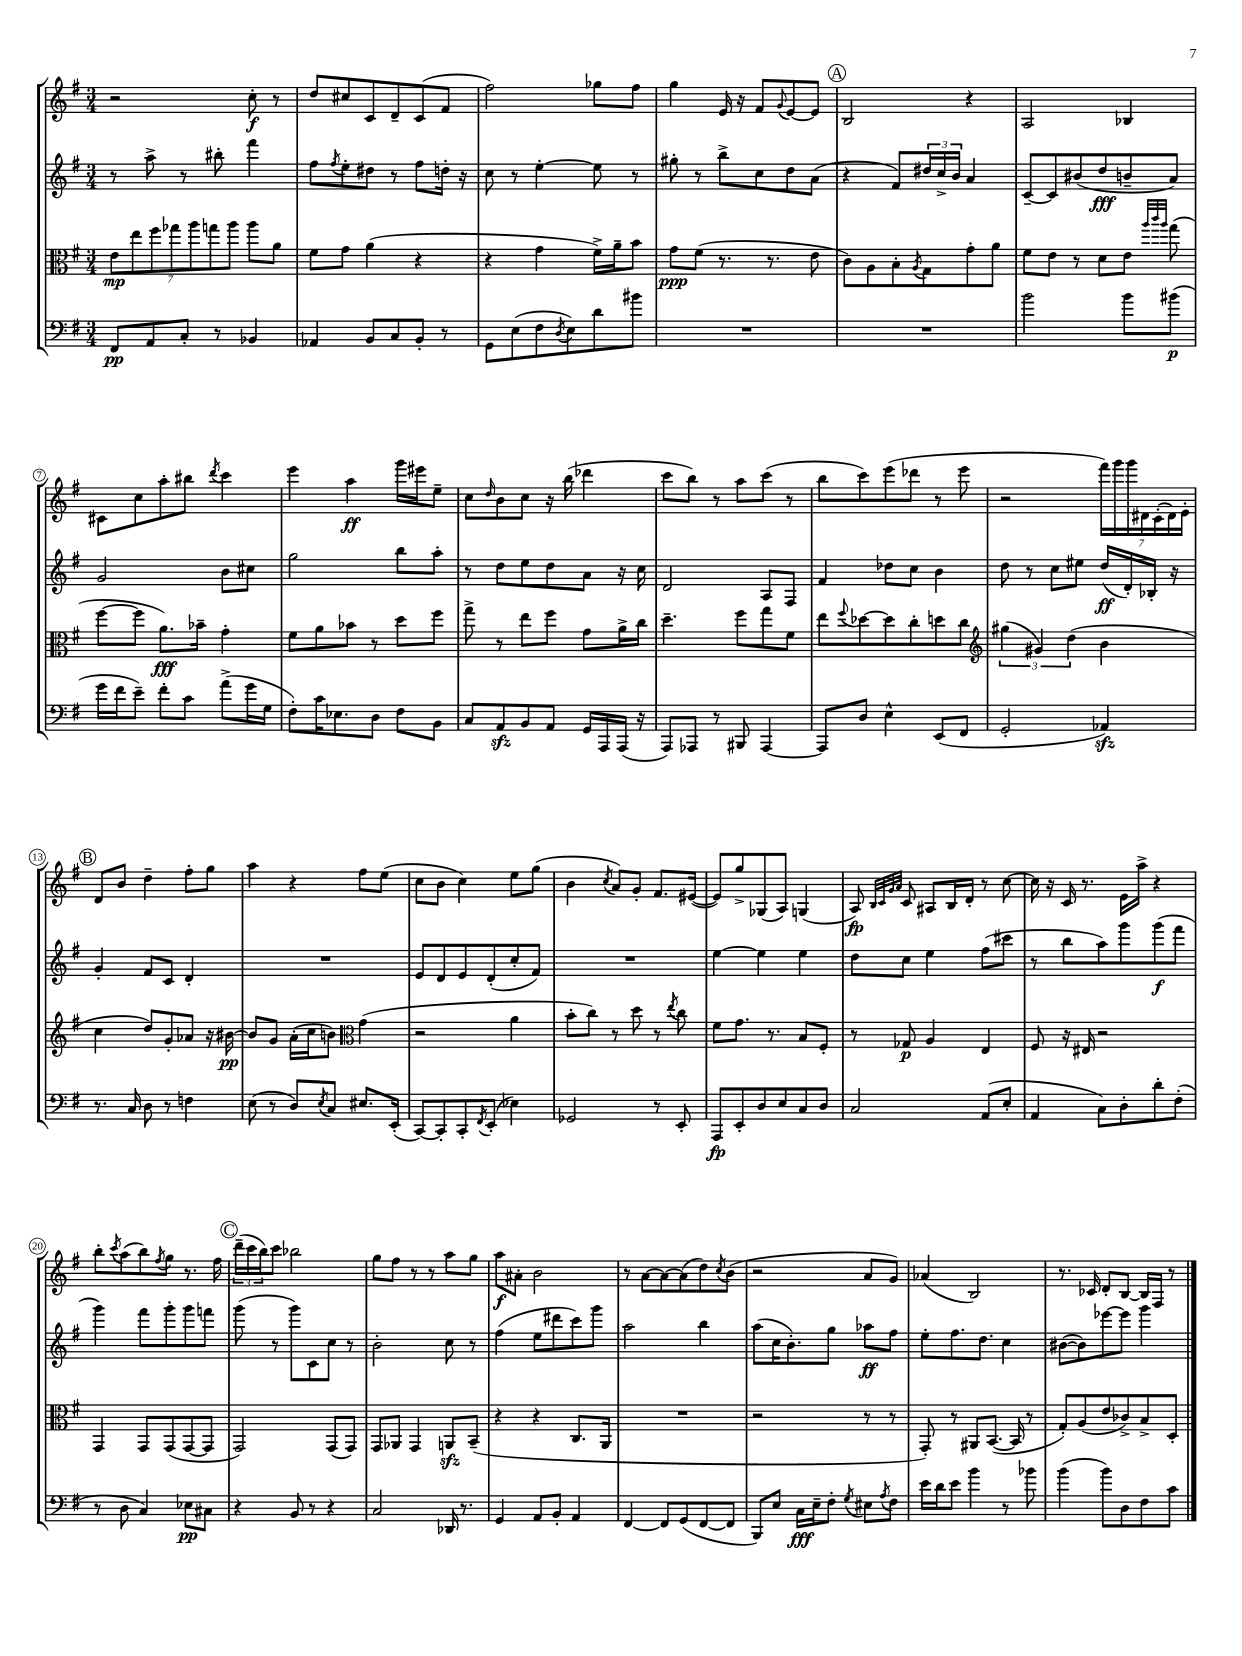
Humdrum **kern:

**kern	**dynam	**kern	**dynam	**kern	**dynam	**kern	**dynam
*part4	*part4	*part3	*part3	*part2	*part2	*part1	*part1
*staff4	*staff4	*staff3	*staff3	*staff2	*staff2	*staff1	*staff1
*clefF4	*	*clefC3	*	*clefG2	*	*clefG2	*
*k[f#]	*	*k[f#]	*	*k[f#]	*	*k[f#]	*
*M3/4	*	*M3/4	*	*M3/4	*	*M3/4	*
=1	=1	=1	=1	=1	=1	=1	=1
8FF#/L	pp	14e\L	mp	8r	.	2r	.
.	.	14ee\	.	.	.	.	.
8AA/	.	.	.	8aa^\	.	.	.
.	.	14ff#\	.	.	.	.	.
.	.	14gg-X\	.	.	.	.	.
8C'/J	.	.	.	8r	.	.	.
.	.	14aa\	.	.	.	.	.
.	.	14ggn\	.	.	.	.	.
8r	.	.	.	8bb#X'\	.	.	.
.	.	14aa\J	.	.	.	.	.
4BB-X/	.	8aa\L	.	4fff#\	.	8cc'\	f
.	.	8a\J	.	.	.	8r	.
=2	=2	=2	=2	=2	=2	=2	=2
4AA-X/	.	8f#\L	.	8ff#\L	.	8dd/L	.
.	.	.	.	8qff#/	.	.	.
.	.	8g\J	.	8ee'\	.	8cc#X/	.
8BB/L	.	(4a\	.	8dd#X\J	.	8c/	.
8C/	.	.	.	8r	.	8d~/	.
8BB'/J	.	4r	.	8ff#\L	.	(8c/	.
8r	.	.	.	16ddn'\Jk	.	8f#/J	.
.	.	.	.	16r	.	.	.
=3	=3	=3	=3	=3	=3	=3	=3
8GG\L	.	4r	.	8cc\	.	2ff#\)	.
(8E\	.	.	.	8r	.	.	.
8F#\	.	4g\	.	[4ee'\	.	.	.
8qD/	.	.	.	.	.	.	.
8E\)	.	.	.	.	.	.	.
8d\	.	16f#^\LL)	.	8ee\]	.	8gg-X\L	.
.	.	16a~\J	.	.	.	.	.
8b#X\J	.	8b\J	.	8r	.	8ff#\J	.
=4	=4	=4	=4	=4	=4	=4	=4
2.r	.	8g\L	ppp	8gg#X'\	.	4gg\	.
.	.	(8f#\J	.	8r	.	.	.
.	.	8.r	.	8bb^\L	.	16e/	.
.	.	.	.	.	.	16r	.
.	.	.	.	8cc\	.	8f#/L	.
.	.	8.r	.	.	.	.	.
.	.	.	.	.	.	8qqg/	.
.	.	.	.	8dd\	.	[8e/	.
.	.	8e\	.	(8a\J	.	8e/J]	.
!!LO:REH:place=s1:t=A
=5	=5	=5	=5	=5	=5	=5	=5
2.r	.	8c\L)	.	4r	.	2B/	.
.	.	8A\	.	.	.	.	.
.	.	8B'\	.	8f#/L)	.	.	.
.	.	8qA/	.	.	.	.	.
.	.	8G\	.	24dd#X/L	.	.	.
.	.	.	.	24cc^/	.	.	.
.	.	.	.	24b/JJ	.	.	.
.	.	8g'\	.	4a/	.	4r	.
.	.	8a\J	.	.	.	.	.
=6	=6	=6	=6	=6	=6	=6	=6
2b\	.	8f#\L	.	[8c~/L	.	2A/	.
.	.	8e\J	.	8c/]	.	.	.
.	.	8r	.	(8b#X/	.	.	.
.	.	8d\L	.	8dd/	fff	.	.
8b\L	.	8e\J	.	8bn~/	.	4B-X/	.
.	.	32qqaa/LLL	.	.	.	.	.
.	.	32qqccc/	.	.	.	.	.
.	.	32qqaa/JJJ	.	.	.	.	.
(8b#X\J	p	(8gg\	.	8a/J)	.	.	.
!!LO:LB:g=z
=7	=7	=7	=7	=7	=7	=7	=7
16g\LL	.	[8ff#\L	.	2g/	.	8c#X\L	.
16f#\J	.	.	.	.	.	.	.
8e~\J)	.	8ff#\J]	.	.	.	8cc\	.
8f#'\L	.	8.a\L)	fff	.	.	8aa'\	.
8c\J	.	.	.	.	.	8bb#X\J	.
.	.	16b-X~\Jk	.	.	.	.	.
.	.	.	.	.	.	8qddd/	.
(8a^\L	.	4g'\	.	8b\L	.	4ccc\	.
16g\L	.	.	.	8cc#X\J	.	.	.
16G\JJ	.	.	.	.	.	.	.
=8	=8	=8	=8	=8	=8	=8	=8
8F#'\L)	.	8f#\L	.	2gg\	.	4eee\	.
16c\K	.	8a\	.	.	.	.	.
8.E-X\	.	.	.	.	.	.	.
.	.	8b-X\J	.	.	.	4aa\	ff
8D\J	.	8r	.	.	.	.	.
8F#\L	.	8dd\L	.	8bb\L	.	16ggg\LL	.
.	.	.	.	.	.	16eee#X\J	.
8BB\J	.	8ff#\J	.	8aa'\J	.	8ee~\J	.
=9	=9	=9	=9	=9	=9	=9	=9
8C/L	.	8gg^\	.	8r	.	8cc\L	.
.	.	.	.	.	.	16qqdd/	.
8AAzz/	.	8r	.	8dd\L	.	8b\	.
8BB/	.	8ee\L	.	8ee\	.	8cc\J	.
8AA/J	.	8ff#\J	.	8dd\	.	16r	.
.	.	.	.	.	.	(16bb\	.
16GG/LL	.	8g\L	.	8a\J	.	4ddd-X\	.
16AAA/	.	.	.	.	.	.	.
(16AAA/JJ	.	16a^\L	.	16r	.	.	.
16r	.	16cc\JJ	.	16cc\	.	.	.
=10	=10	=10	=10	=10	=10	=10	=10
8AAA/L)	.	4.dd~\	.	2d/	.	8ccc\L	.
8AAA-X/J	.	.	.	.	.	8bb\J)	.
8r	.	.	.	.	.	8r	.
8BBB#X/	.	8ff#\L	.	.	.	8aa\L	.
[4AAA-/	.	8gg\	.	8A/L	.	(8ccc\J	.
.	.	8f#\J	.	8F#/J	.	8r	.
=11	=11	=11	=11	=11	=11	=11	=11
8AAA-/L]	.	8ee\L	.	4f#/	.	8bb\L	.
.	.	8qqff#/	.	.	.	.	.
8D/J	.	[8dd-X\	.	.	.	8ccc\)	.
4E^^\	.	8dd-\]	.	8dd-X\L	.	(8eee\	.
.	.	8cc'\	.	8cc\J	.	8ddd-X\J	.
(8EE/L	.	8ddn\	.	4b\	.	8r	.
8FF#/J	.	8cc\J	.	.	.	8eee\	.
=12	=12	=12	=12	=12	=12	=12	=12
*	*	*clefG2	*	*	*	*	*
2GG'/	.	(6gg#X\	.	8dd\	.	2r	.
.	.	.	.	8r	.	.	.
.	.	6g#X/)	.	.	.	.	.
.	.	.	.	8cc\L	.	.	.
.	.	(6dd\	.	.	.	.	.
.	.	.	.	8ee#X\J	.	.	.
4AA-Xzz/)	.	4b\	.	(16dd/LL	ff	28fff#\LL)	.
.	.	.	.	.	.	28ggg\	.
.	.	.	.	16d'/)	.	.	.
.	.	.	.	.	.	28ggg\	.
.	.	.	.	.	.	28d#X\	.
.	.	.	.	16B-X'/JJ	.	.	.
.	.	.	.	.	.	(28c'\	.
.	.	.	.	.	.	28d#\)	.
.	.	.	.	16r	.	.	.
.	.	.	.	.	.	28e'\JJ	.
!!LO:LB:g=z
!!LO:REH:place=s1:t=B
=13	=13	=13	=13	=13	=13	=13	=13
8.r	.	4cc\	.	4g'/	.	8d/L	.
.	.	.	.	.	.	8b/J	.
16C/	.	.	.	.	.	.	.
8D\	.	8dd/L)	.	8f#/L	.	4dd~\	.
8r	.	8g'/	.	8c/J	.	.	.
4Fn\	.	8a-X/J	.	4d'/	.	8ff#'\L	.
.	.	16r	.	.	.	8gg\J	.
.	.	[16b#X\	pp	.	.	.	.
=14	=14	=14	=14	=14	=14	=14	=14
(8E\	.	8b#/L]	.	2.r	.	4aa\	.
8r	.	8g/J	.	.	.	.	.
8D/L)	.	(16a'\LL	.	.	.	4r	.
.	.	16cc\J	.	.	.	.	.
8qE/	.	.	.	.	.	.	.
8C/J	.	8bn\J)	.	.	.	.	.
*	*	*clefC3	*	*	*	*	*
8.E#X/L	.	(4g\	.	.	.	8ff#\L	.
.	.	.	.	.	.	(8ee\J	.
(16EE'/Jk	.	.	.	.	.	.	.
=15	=15	=15	=15	=15	=15	=15	=15
[8CC/L)	.	2r	.	8e/L	.	8cc\L	.
8CC'/]	.	.	.	8d/	.	8b\J	.
8CC'/	.	.	.	8e/	.	4cc\)	.
8qFF#/	.	.	.	.	.	.	.
(8EE'/J	.	.	.	(8d'/	.	.	.
4E-X\)	.	4a\	.	8cc'/	.	8ee\L	.
.	.	.	.	8f#/J)	.	(8gg\J	.
=16	=16	=16	=16	=16	=16	=16	=16
2GG-X/	.	8b'\L	.	2.r	.	4b\	.
.	.	8cc\J)	.	.	.	.	.
.	.	.	.	.	.	8qcc/	.
.	.	8r	.	.	.	8a/L)	.
.	.	8dd\	.	.	.	8g'/J	.
8r	.	8r	.	.	.	8.f#/L	.
.	.	8qee/	.	.	.	.	.
8EE'/	.	8cc\	.	.	.	.	.
.	.	.	.	.	.	([16e#X/Jk	.
=17	=17	=17	=17	=17	=17	=17	=17
8AAA/L	fp	8f#\L	.	[4ee\	.	8e#/L])	.
8EE'/	.	8.g\J	.	.	.	8gg^/	.
8D/	.	.	.	4ee\]	.	(8G-X/	.
.	.	8.r	.	.	.	.	.
8E/	.	.	.	.	.	8A/J)	.
8C/	.	8B/L	.	4ee\	.	(4Gn/	.
8D/J	.	8F#'/J	.	.	.	.	.
=18	=18	=18	=18	=18	=18	=18	=18
2C/	.	8r	.	8dd\L	.	8A/)	fp
.	.	.	.	.	.	32qqB/LLL	.
.	.	.	.	.	.	32qqc/	.
.	.	.	.	.	.	32qqg/	.
.	.	.	.	.	.	32qqa/JJJ	.
.	.	8G-X/	p	8cc\J	.	8c/	.
.	.	4A/	.	4ee\	.	8A#X/L	.
.	.	.	.	.	.	16B/L	.
.	.	.	.	.	.	16d'/JJ	.
(8AA/L	.	4E/	.	(8ff#\L	.	8r	.
8E'/J	.	.	.	8ccc#X\J	.	[8cc\	.
=19	=19	=19	=19	=19	=19	=19	=19
4AA/	.	8F#/	.	8r	.	16cc\]	.
.	.	.	.	.	.	16r	.
.	.	16r	.	8bb\L	.	16c/	.
.	.	16E#X/	.	.	.	8.r	.
8C\L)	.	2r	.	8aa\)	.	.	.
8D'\	.	.	.	8ggg\	.	16e\LL	.
.	.	.	.	.	.	16aa^\JJ	.
8d'\	.	.	.	(8ggg\	f	4r	.
(8F#'\J	.	.	.	8fff#\J	.	.	.
!!LO:LB:g=z
=20	=20	=20	=20	=20	=20	=20	=20
8r	.	4GG/	.	4ggg\)	.	8bb'\L	.
.	.	.	.	.	.	8qccc/	.
8D\	.	.	.	.	.	(8aa\	.
4C/)	.	8GG/L	.	8fff#\L	.	8bb\)	.
.	.	.	.	.	.	8qff#/	.
.	.	(8GG/	.	8ggg'\	.	8gg\J	.
8E-X\L	pp	[8GG/	.	8ggg\	.	8.r	.
8C#X\J	.	8GG/J]	.	8fffn\J	.	.	.
.	.	.	.	.	.	16ff#\	.
!!LO:REH:place=s1:t=C
=21	=21	=21	=21	=21	=21	=21	=21
4r	.	2GG/)	.	(8ggg\	.	(24ddd~\LL	.
.	.	.	.	.	.	24ccc\	.
.	.	.	.	.	.	24bb\J)	.
.	.	.	.	8r	.	8ccc\J	.
8BB/	.	.	.	8ggg\L)	.	2bb-X\	.
8r	.	.	.	8c\	.	.	.
4r	.	(8GG/L	.	8cc\J	.	.	.
.	.	8GG/J)	.	8r	.	.	.
=22	=22	=22	=22	=22	=22	=22	=22
2C/	.	8GG/L	.	2b'\	.	8gg\L	.
.	.	8AA-X/J	.	.	.	8ff#\J	.
.	.	4GG/	.	.	.	8r	.
.	.	.	.	.	.	8r	.
16DD-X/	.	8AAnzz/L	.	8cc\	.	8aa\L	.
8.r	.	.	.	.	.	.	.
.	.	(8BB~/J	.	8r	.	8gg\J	.
=23	=23	=23	=23	=23	=23	=23	=23
4GG/	.	4r	.	(4ff#\	.	8aa\L	f
.	.	.	.	.	.	8a#X'\J	.
8AA/L	.	4r	.	8ee\L	.	2b\	.
8BB'/J	.	.	.	8ddd#X\	.	.	.
4AA/	.	8.C/L	.	8ccc\)	.	.	.
.	.	.	.	8ggg\J	.	.	.
.	.	16AA/Jk	.	.	.	.	.
=24	=24	=24	=24	=24	=24	=24	=24
[4FF#/	.	2.r	.	2aa\	.	8r	.
.	.	.	.	.	.	[8a\L	.
8FF#/L]	.	.	.	.	.	8a\_	.
(8GG/	.	.	.	.	.	(8a\]	.
[8FF#/	.	.	.	4bb\	.	8dd\)	.
.	.	.	.	.	.	8qcc/	.
8FF#/J]	.	.	.	.	.	(8b\J	.
=25	=25	=25	=25	=25	=25	=25	=25
8BBB/L)	.	2r	.	(8aa\L	.	2r	.
8E/J	.	.	.	16cc\K	.	.	.
.	.	.	.	8.b'\)	.	.	.
16C\LL	fff	.	.	.	.	.	.
16E~\J	.	.	.	.	.	.	.
8F#'\J	.	.	.	8gg\J	.	.	.
8qG/	.	.	.	.	.	.	.
8E#X\L	.	8r	.	8aa-X\L	ff	8a/L	.
8qA/	.	.	.	.	.	.	.
8F#\J	.	8r	.	8ff#\J	.	8g/J)	.
=26	=26	=26	=26	=26	=26	=26	=26
16e\LL	.	8GG'/)	.	8ee'\L	.	(4a-X/	.
16d\J	.	.	.	.	.	.	.
8e\J	.	8r	.	8.ff#\	.	.	.
4b\	.	8AA#X/L	.	.	.	2B/)	.
.	.	.	.	8.dd\J	.	.	.
.	.	([8.BB/J	.	.	.	.	.
8r	.	.	.	4cc\	.	.	.
.	.	16BB/]	.	.	.	.	.
8b-X\	.	8r	.	.	.	.	.
=27	=27	=27	=27	=27	=27	=27	=27
(4b\	.	8G'/L)	.	([8b#X\L	.	8.r	.
.	.	(8A/	.	8b#\])	.	.	.
.	.	.	.	.	.	16c-X/	.
8b\L)	.	8e/	.	[8eee-X\	.	8d'/L	.
8D\	.	8c-X^/)	.	8eee-\J]	.	[8B/J	.
8F#\	.	8B^/	.	4ggg\	.	16B/LL]	.
.	.	.	.	.	.	16F#/JJ	.
8c\J	.	8D'/J	.	.	.	8r	.
==	==	==	==	==	==	==	==
*-	*-	*-	*-	*-	*-	*-	*-
